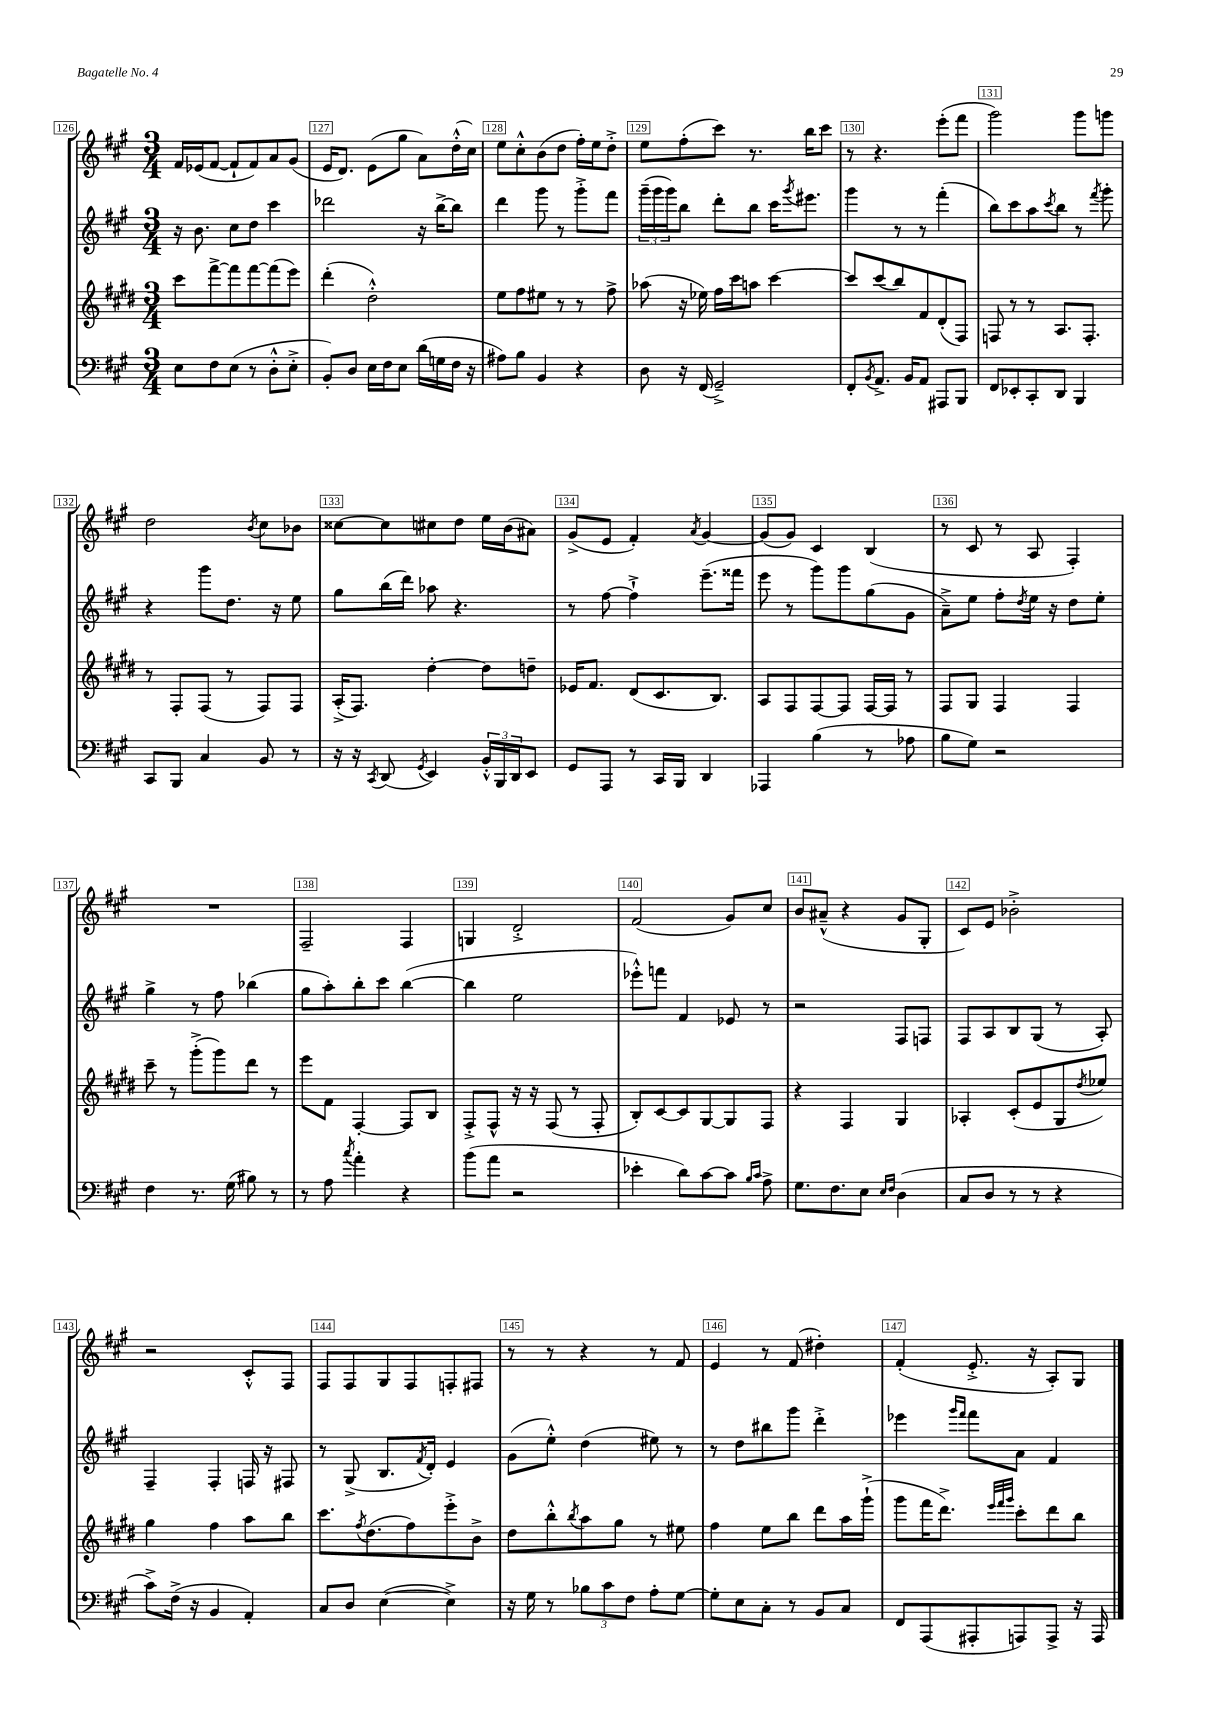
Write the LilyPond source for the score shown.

<<
\new StaffGroup <<
\new Staff = "s0" {
    \clef treble \key a \major \numericTimeSignature \time 3/4
    fis'16 ees'16( fis'8~ fis'8-! fis'8) a'8 gis'8( |
    e'16 d'8.) e'8( gis''8 a'8) d''16-.-^( cis''16) |
    e''8 cis''8-.-^ b'8( d''8 fis''16-.) e''16 d''8-.-> |
    e''8 fis''8-.( cis'''8) r8. b''16 cis'''8 |
    r8 r4. e'''8-.( fis'''8 |
    gis'''2) gis'''8 g'''8 |
    d''2 \acciaccatura { b'8 } cis''8 bes'8 |
    cisis''8~ cisis''8 cis''8 d''8 e''16 b'16( ais'8) |
    gis'8->( e'8 fis'4-.) \acciaccatura { a'8 } gis'4~ |
    gis'8( gis'8) cis'4 b4( |
    r8 cis'8 r8 a8 fis4-.) |
    R2. |
    fis2-- fis4 |
    g4 d'2-.-> |
    fis'2( gis'8) cis''8 |
    b'8 ais'8---^( r4 gis'8 gis8-. |
    cis'8) e'8 bes'2-.-> |
    r2 cis'8-.-^ fis8 |
    fis8 fis8 gis8 fis8 f8-. fis8 |
    r8 r8 r4 r8 fis'8 |
    e'4 r8 fis'8( dis''4-.) |
    fis'4-.( e'8.-.-> r16 a8-.) gis8 \bar "|." |
}
\new Staff = "s1" {
    \clef treble \key a \major \numericTimeSignature \time 3/4
    r16 b'8. cis''8 d''8 cis'''4 |
    des'''2 r16 b''16~-> b''8 |
    d'''4 gis'''8 r8 gis'''8-.-> fis'''8 |
    \tuplet 3/2 { gis'''16--( gis'''16 gis'''16) } b''8 d'''8-. b''8 cis'''16 \acciaccatura { gis'''8 } eis'''8. |
    gis'''4 r8 r8 fis'''4-.( |
    b''8) cis'''8 a''8 \acciaccatura { cis'''8 } b''8 r8 \acciaccatura { fis'''8 } gis'''8-. |
    r4 gis'''8 d''8. r16 e''8 |
    gis''8 b''16( d'''16) aes''8 r4. |
    r8 fis''8~ fis''4-!-> e'''8.--( fisis'''16 |
    e'''8 r8 gis'''8) gis'''8 gis''8( gis'8 |
    a'8--->) e''8 fis''8-. \acciaccatura { d''8 } e''16 r16 d''8 e''8-. |
    gis''4-> r8 fis''8 bes''4( |
    gis''8 a''8-.) b''8-. cis'''8 b''4~( |
    b''4 e''2 |
    ees'''8-.-^) f'''8 fis'4 ees'8 r8 |
    r2 fis8 f8 |
    fis8 a8 b8 gis8( r8 a8-.) |
    fis4-- fis4-. f16 r16 fis8 |
    r8 gis8->( b8. \acciaccatura { fis'8 } d'16-.) e'4 |
    gis'8( e''8-.-^) d''4( eis''8) r8 |
    r8 d''8 bis''8 gis'''8 d'''4-.-> |
    ees'''4 \grace { gis'''16 fis'''16 } fis'''8 a'8 fis'4 \bar "|." |
}
\new Staff = "s2" {
    \clef treble \key e \major \numericTimeSignature \time 3/4
    cis'''8 fis'''8~-> fis'''8 fis'''8~ fis'''8( e'''8) |
    dis'''4-.( dis''2-.-^) |
    e''8 fis''8 eis''8 r8 r8 fis''8-> |
    aes''8( r16 ees''16) fis''16 cis'''16 a''8 cis'''4~ |
    cis'''8 cis'''8( b''8) fis'8 dis'8-.( fis8) |
    f8 r8 r8 a8. f8.-. |
    r8 fis8-. fis8( r8 fis8) fis8 |
    a16-.->( fis8.) dis''4~-. dis''8 d''8-- |
    ees'16 fis'8. dis'8( cis'8. b8.) |
    a8 fis8 fis8~ fis8 fis16~ fis16 r8 |
    fis8 gis8 fis4 fis4 |
    cis'''8-- r8 gis'''8-.->( gis'''8) dis'''8 r8 |
    e'''8 fis'8 fis4~-. fis8 b8 |
    fis8-.-> fis8-^ r16 r16 fis8( r8 fis8-. |
    b8-.) cis'8~ cis'8 gis8~ gis8 fis8 |
    r4 fis4 gis4 |
    aes4-. cis'8-.( e'8 gis8 \acciaccatura { dis''8 } ees''8) |
    gis''4 fis''4 a''8 b''8 |
    cis'''8. \acciaccatura { fis''8 } dis''8.( fis''8) e'''8-.-> b'8-> |
    dis''8 b''8-.-^ \acciaccatura { b''8 } a''8 gis''8 r8 eis''8 |
    fis''4 e''8 b''8 dis'''8 a''16 gis'''16-!->( |
    gis'''8 fis'''16 dis'''8.->) \grace { e'''32 fis'''32 gis'''32 } cis'''8-. dis'''8 b''8 \bar "|." |
}
\new Staff = "s3" {
    \clef bass \key a \major \numericTimeSignature \time 3/4
    e8 fis8 e8( r8 d8-.-^ e8-.-> |
    b,8-.) d8 e16 fis16 e8 d'16( g16 fis16 r16 |
    ais8) b8 b,4 r4 |
    d8 r16 fis,16( gis,2--->) |
    fis,8-. \acciaccatura { b,8 } a,8.-> b,16 a,8 ais,,8 b,,8 |
    fis,8 ees,8-. cis,8-. d,8 b,,4 |
    cis,8 b,,8 cis4 b,8 r8 |
    r16 r16 \acciaccatura { cis,8 } d,8( \acciaccatura { gis,8 } e,4) \tuplet 3/2 { b,16-.-^ b,,16 d,16 } e,8 |
    gis,8 a,,8 r8 cis,16 b,,16 d,4 |
    aes,,4 b4( r8 aes8 |
    b8 gis8) r2 |
    fis4 r8. gis16( bis8) r8 |
    r8 a8 \acciaccatura { cis''8 } a'4-. r4 |
    b'8( a'8 r2 |
    ees'4-. d'8) cis'8~ cis'8 \grace { b16 cis'16 } a8-> |
    gis8. fis8. e8 \grace { e16 fis16 } d4( |
    cis8 d8 r8 r8 r4 |
    cis'8->) fis16->( r16 b,4 a,4-.) |
    cis8 d8 e4~( e4->) |
    r16 gis16 r8 \tuplet 3/2 { bes8 cis'8 fis8 } a8-. gis8~ |
    gis8-. e8 cis8-. r8 b,8 cis8 |
    fis,8 a,,8( ais,,8-. a,,8) a,,8-> r16 a,,16 \bar "|." |
}
>>
>>
\layout { \context { \Score currentBarNumber = #126 \override BarNumber.break-visibility = ##(#f #t #t) barNumberVisibility = #all-bar-numbers-visible \override BarNumber.stencil = #(make-stencil-boxer 0.1 0.3 ly:text-interface::print) } }
